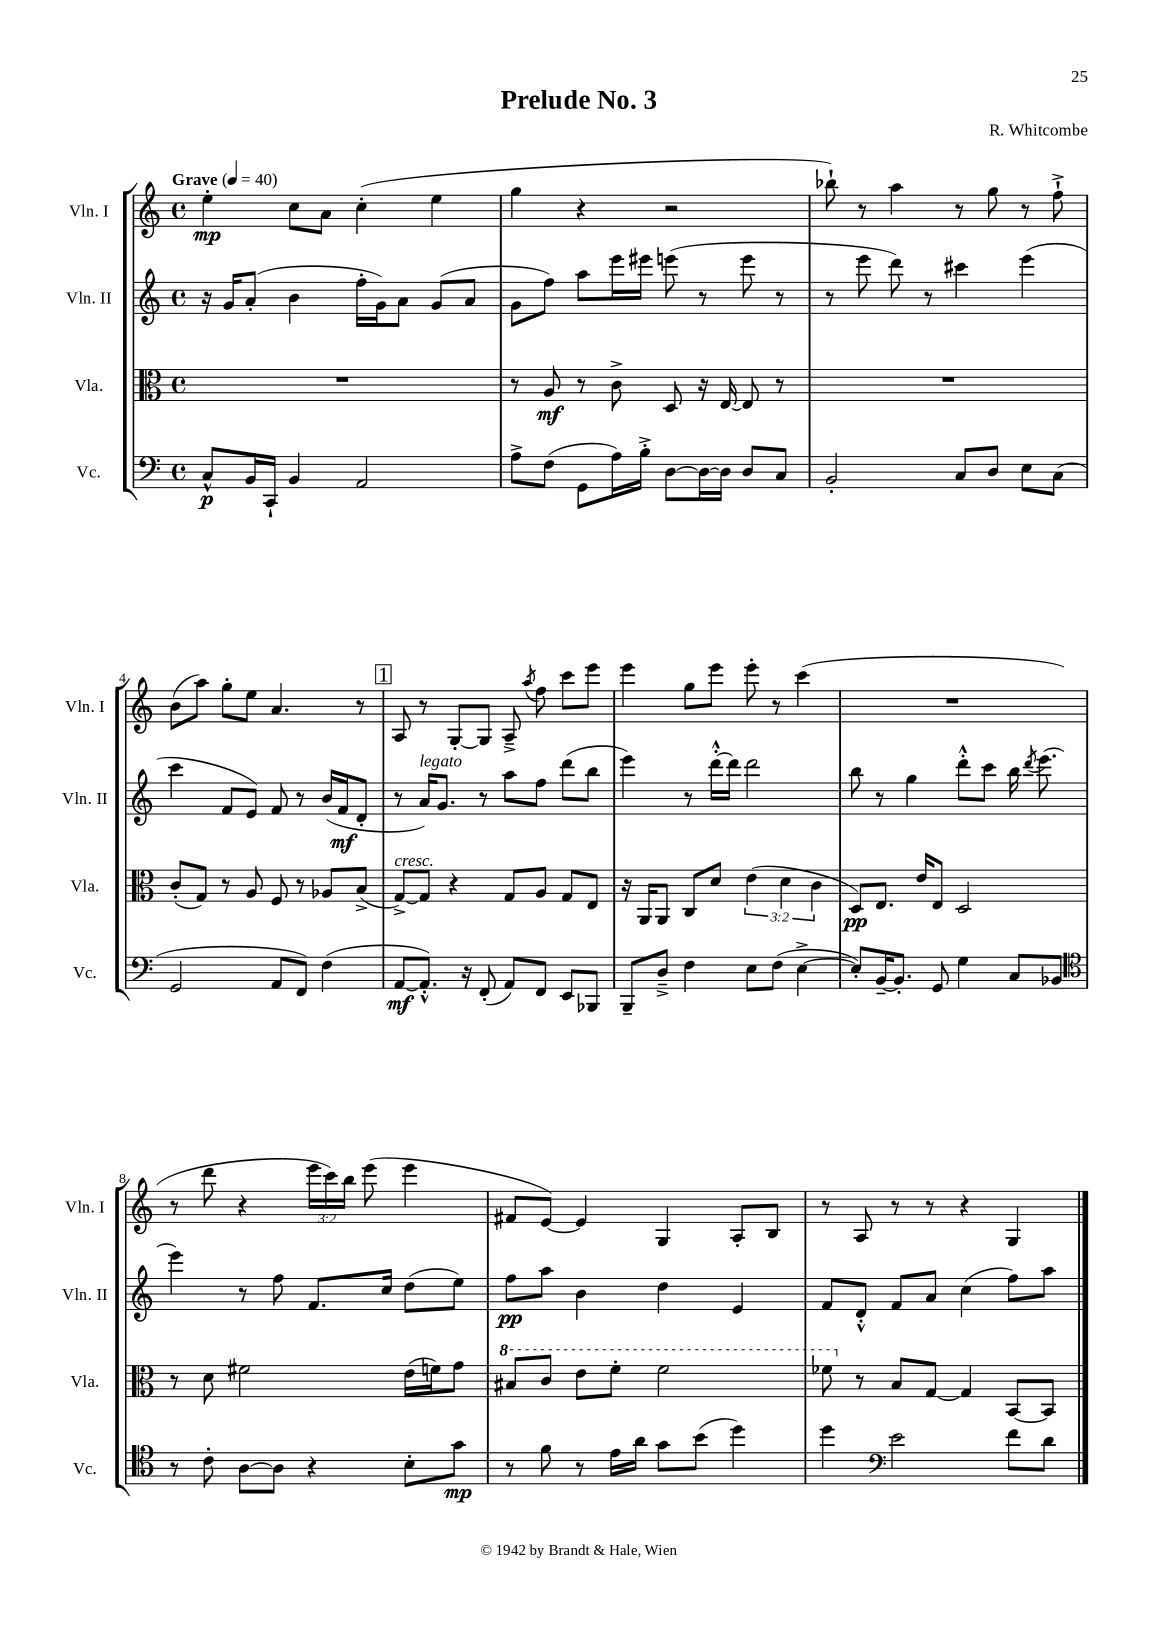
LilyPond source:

\header { title = "Prelude No. 3" composer = "R. Whitcombe" }
<<
\new StaffGroup <<
\new Staff = "s0" \with { instrumentName = "Vln. I" shortInstrumentName = "Vln. I" } {
    \clef treble \key c \major \defaultTimeSignature \time 4/4 \override Staff.TupletNumber.text = #tuplet-number::calc-fraction-text \tempo "Grave" 4 = 40
    \autoBeamOff e''4-.\mp c''8[ a'8] c''4-.( e''4 |
    g''4 r4 r2 |
    bes''8-!) r8 a''4 r8 g''8 r8 f''8-!-> |
    b'8[( a''8]) g''8[-. e''8] a'4. r8 |
    \mark \markup { \box "1" } a8 r8 g8[~-. g8] a8---> \acciaccatura { a''8 } f''8 c'''8[ e'''8] |
    e'''4 g''8[ e'''8] e'''8-. r8 c'''4( |
    R1 |
    r8 d'''8 r4 \tuplet 3/2 { e'''16[ c'''16) b''16] } e'''8( e'''4 |
    fis'8[ e'8]~) e'4 g4 a8[-. b8] |
    r8 a8 r8 r8 r4 g4 \bar "|." |
}
\new Staff = "s1" \with { instrumentName = "Vln. II" shortInstrumentName = "Vln. II" } {
    \clef treble \key c \major \defaultTimeSignature \time 4/4
    \autoBeamOff r16 g'16[ a'8]-.( b'4 f''16[-. g'16) a'8] g'8[( a'8] |
    g'8[ f''8]) a''8[ e'''16 eis'''16] e'''8( r8 e'''8 r8 |
    r8 e'''8 d'''8) r8 cis'''4 e'''4( |
    c'''4 f'8[ e'8]) f'8 r8 b'16[( f'16\mf d'8]-. |
    \mark \markup { \box "1" } r8 a'16[^\markup { \italic "legato" }) g'8.] r8 a''8[ f''8] d'''8[( b''8] |
    e'''4) r8 d'''16[~-.-^ d'''16] d'''2 |
    b''8 r8 g''4 d'''8[-.-^ c'''8] b''16 \acciaccatura { d'''8 } e'''8.( |
    e'''4) r8 f''8 f'8.[ c''16] d''8[( e''8]) |
    f''8[\pp a''8] b'4 d''4 e'4 |
    f'8[ d'8]-.-^ f'8[ a'8] c''4( f''8[) a''8] \bar "|." |
}
\new Staff = "s2" \with { instrumentName = "Vla." shortInstrumentName = "Vla." } {
    \clef alto \key c \major \defaultTimeSignature \time 4/4 \override Staff.TupletNumber.text = #tuplet-number::calc-fraction-text
    \autoBeamOff R1 |
    r8 a8\mf r8 c'8-> d8 r16 e16~ e8 r8 |
    R1 |
    c'8[-.( g8]) r8 a8 f8 r8 aes8[ b8]->( |
    \mark \markup { \box "1" } g8[~->^\markup { \italic "cresc." }) g8] r4 g8[ a8] g8[ e8] |
    r16 a,16[ a,8] c8[ d'8] \tuplet 3/2 { e'4( d'4 c'4 } |
    d8[\pp) e8.] e'16[ e8] d2 |
    r8 d'8 fis'2 e'16[( f'16) g'8] |
    \ottava #1 bis'8[ c''8] e''8[ f''8]-. f''2 |
    fes''8 \ottava #0 r8 b8[ g8]~ g4 b,8[~ b,8] \bar "|." |
}
\new Staff = "s3" \with { instrumentName = "Vc." shortInstrumentName = "Vc." } {
    \clef bass \key c \major \defaultTimeSignature \time 4/4
    \autoBeamOff c8[-^\p b,16 c,16]-! b,4 a,2 |
    a8[-> f8]( g,8[ a16) b16]-.-> d8[~ d16~ d16] d8[ c8] |
    b,2-. c8[ d8] e8[ c8]( |
    g,2 a,8[ f,8]) f4( |
    \mark \markup { \box "1" } a,8[~\mf a,8.]-.-^) r16 f,8-.( a,8[) f,8] e,8[ bes,,8] |
    b,,8[-- d8]---> f4 e8[ f8]( e4~-> |
    e8[-.) b,16~-- b,8.]-. g,8 g4 c8[ bes,8] |
    \clef tenor r8 c'8-. a8[~ a8] r4 b8[-. g'8]\mp |
    r8 f'8 r8 e'16[ a'16] g'8[ b'8]( d''4) |
    d''4 \clef bass e'2 f'8[ d'8] \bar "|." |
}
>>
>>
